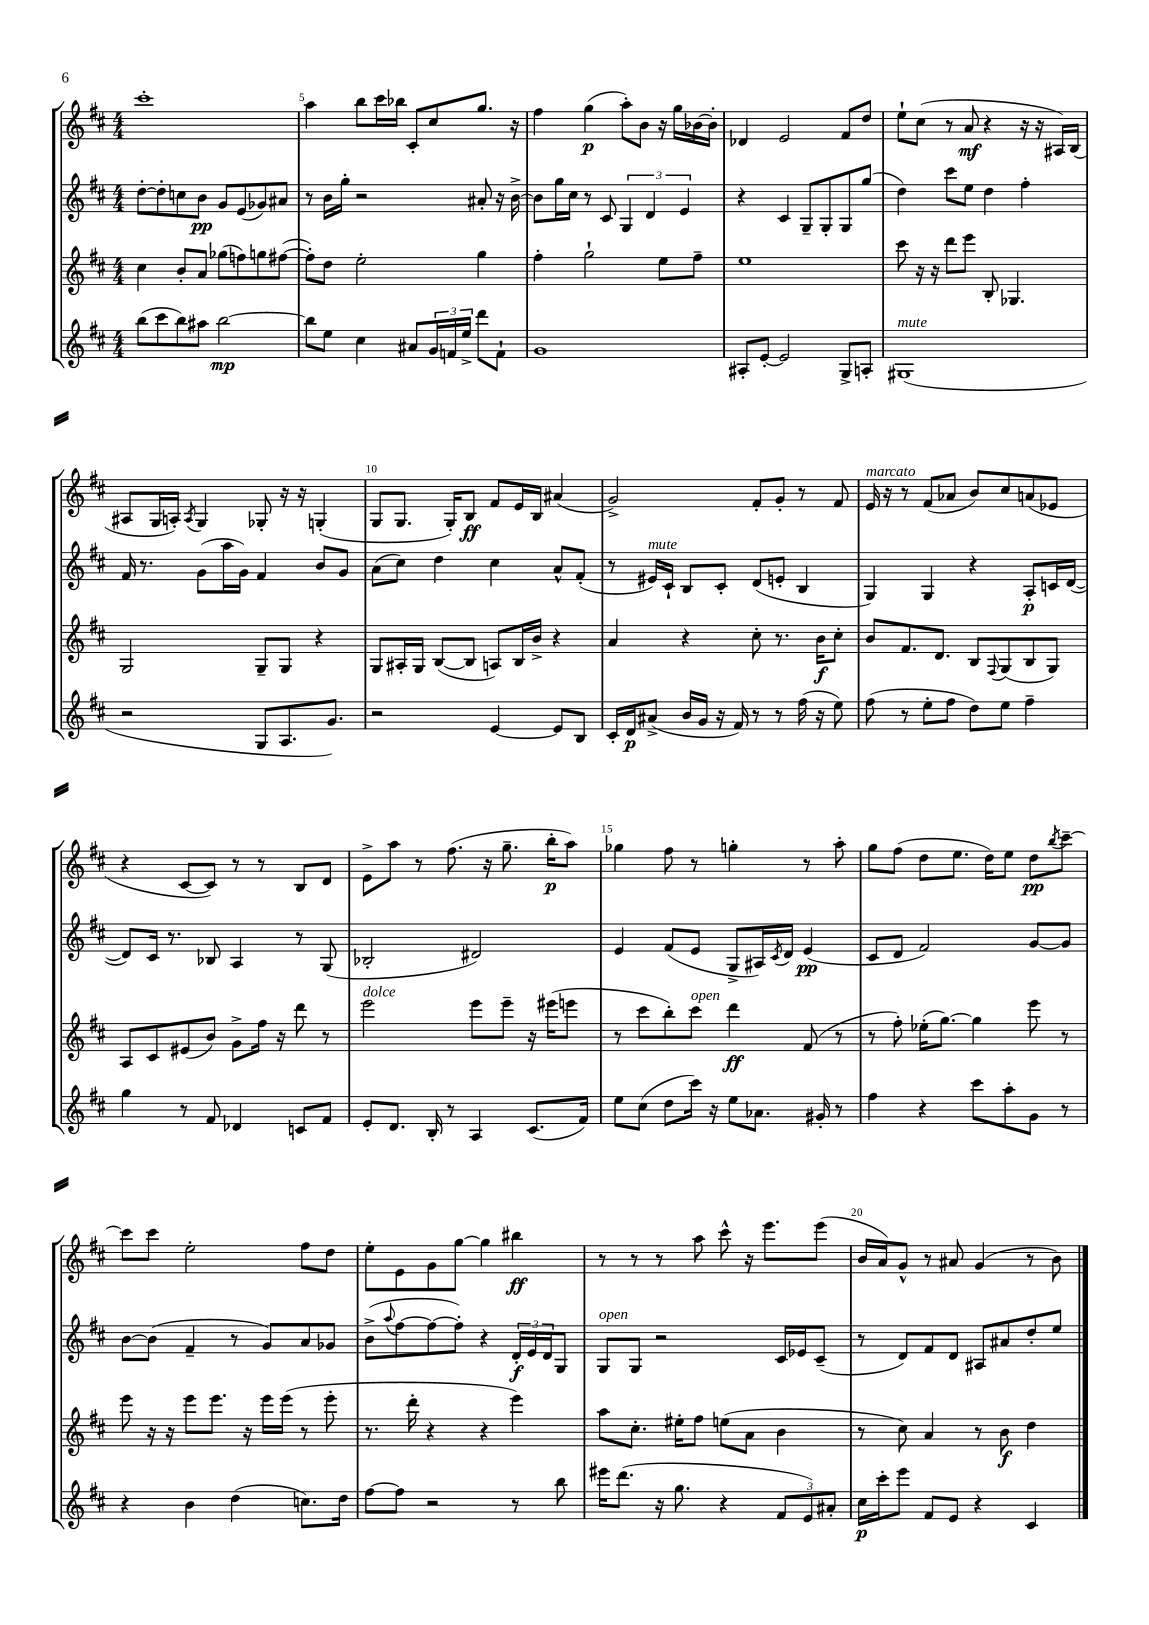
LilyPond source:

<<
\new StaffGroup <<
\new Staff = "s0" {
    \clef treble \key d \major \numericTimeSignature \time 4/4
    cis'''1-. |
    a''4 b''8 cis'''16 bes''16 cis'8-. cis''8 g''8. r16 |
    fis''4 g''4\p( a''8-.) b'8 r16 g''16 bes'16~ bes'16-. |
    des'4 e'2 fis'8 d''8 |
    e''8-! cis''8( r8 a'8\mf r4 r16 r16 ais16) b16( |
    ais8 g16 a16-.) \acciaccatura { a8 } g4 ges8-. r16 r16 g4-.( |
    g8 g8. g16-.) b8\ff fis'8 e'16 b16 ais'4( |
    g'2->) fis'8-. g'8-. r8 fis'8 |
    e'16^\markup { \italic "marcato" } r16 r8 fis'8( aes'8 b'8) cis''8 a'8( ees'8 |
    r4 cis'8~ cis'8) r8 r8 b8 d'8 |
    e'8-> a''8 r8 fis''8.( r16 g''8.-- b''16-.\p a''8) |
    ges''4 fis''8 r8 g''4-. r8 a''8-. |
    g''8 fis''8( d''8 e''8. d''16) e''8 d''8\pp \acciaccatura { b''8 } cis'''8~-- |
    cis'''8 cis'''8 e''2-. fis''8 d''8 |
    e''8-. e'8 g'8 g''8~ g''4 bis''4\ff |
    r8 r8 r8 a''8 cis'''8-^ r16 e'''8. e'''8( |
    b'16 a'16) g'8-^ r8 ais'8 g'4( r8 b'8) \bar "|." |
}
\new Staff = "s1" {
    \clef treble \key d \major \numericTimeSignature \time 4/4
    d''8~-. d''8-. c''8 b'8\pp g'8 e'8( ges'8) ais'8 |
    r8 b'16 g''16-. r2 ais'8-. r16 b'16~-> |
    b'8 g''16 cis''16 r8 cis'8 \tuplet 3/2 { g4 d'4 e'4 } |
    r4 cis'4 g8-- g8-. g8 g''8( |
    d''4) cis'''8 e''8 d''4 fis''4-. |
    fis'16 r8. g'8( a''16 g'16) fis'4 b'8 g'8 |
    a'8( cis''8) d''4 cis''4 a'8-^ fis'8-.( |
    r8 eis'16^\markup { \italic "mute" }) cis'16-! b8 cis'8-. d'8( e'8-. b4 |
    g4) g4 r4 a8-.\p c'16 d'16~( |
    d'8) cis'16 r8. bes8 a4 r8 g8( |
    bes2-. dis'2) |
    e'4 fis'8( e'8 g8-> ais16) \acciaccatura { cis'8 } d'16 e'4\pp( |
    cis'8 d'8 fis'2) g'8~ g'8 |
    b'8~ b'8( fis'4-- r8 g'8) a'8 ges'8 |
    b'8->( \appoggiatura { a''8 } fis''8~ fis''8~ fis''8-.) r4 \tuplet 3/2 { d'16-.\f e'16 d'16 } g8 |
    g8^\markup { \italic "open" } g8 r2 cis'16 ees'16 cis'8--( |
    r8 d'8) fis'8 d'8 ais8 ais'8 d''8-. e''8 \bar "|." |
}
\new Staff = "s2" {
    \clef treble \key d \major \numericTimeSignature \time 4/4
    cis''4 b'8-. a'8 ges''8( f''8) g''8 fis''8~( |
    fis''8-.) d''8 e''2-. g''4 |
    fis''4-. g''2-! e''8 fis''8-- |
    e''1 |
    cis'''8 r16 r16 d'''8 e'''8 b8-. ges4. |
    g2 g8-- g8 r4 |
    g8 ais16-. g16 b8~( b8 a8) b16 b'16-> r4 |
    a'4 r4 cis''8-. r8. b'16\f cis''8-. |
    b'8 fis'8. d'8. b8 \appoggiatura { fis8 } g8( b8 g8) |
    a8 cis'8 eis'8( b'8) g'8-> fis''16 r16 d'''8 r8 |
    e'''2^\markup { \italic "dolce" } e'''8 e'''8-- r16 eis'''16( e'''8 |
    r8 cis'''8 b''8-.) cis'''8^\markup { \italic "open" } d'''4\ff fis'8( r8 |
    r8 fis''8-.) ees''16-.( g''8.~) g''4 e'''8 r8 |
    e'''8 r16 r16 e'''8 e'''8. r16 e'''16 e'''16( r8 e'''8-. |
    r8. d'''16-. r4 r4 e'''4) |
    a''8 cis''8.-. eis''16-. fis''8 e''8( a'8 b'4 |
    r8 cis''8) a'4 r8 b'8\f d''4 \bar "|." |
}
\new Staff = "s3" {
    \clef treble \key d \major \numericTimeSignature \time 4/4
    b''8( cis'''8 b''8) ais''8 b''2~\mp |
    b''8 e''8 cis''4 ais'8 \tuplet 3/2 { g'16 f'16 e''16-> } d'''8 f'8-! |
    g'1 |
    ais8-. e'8~-. e'2 g8-> a8-. |
    gis1^\markup { \italic "mute" }( |
    r2 g8 a8. g'8.) |
    r2 e'4~ e'8 b8 |
    cis'16-. d'16\p ais'8->( b'16 g'16 r16 fis'16) r8 r8 fis''16( r16 e''8) |
    fis''8( r8 e''8-. fis''8 d''8) e''8 fis''4-- |
    g''4 r8 fis'8 des'4 c'8 fis'8 |
    e'8-. d'8. b16-. r8 a4 cis'8.( fis'16) |
    e''8 cis''8( d''8 cis'''16) r16 e''8 aes'8. gis'16-. r8 |
    fis''4 r4 cis'''8 a''8-. g'8 r8 |
    r4 b'4 d''4( c''8.) d''16 |
    fis''8~ fis''8 r2 r8 b''8 |
    eis'''16 d'''8.( r16 g''8. r4 \tuplet 3/2 { fis'8 e'8) ais'8-. } |
    cis''16\p cis'''16-. e'''8 fis'8 e'8 r4 cis'4 \bar "|." |
}
>>
>>
\layout { \context { \Score currentBarNumber = #4 \override BarNumber.break-visibility = ##(#f #t #t) barNumberVisibility = #(every-nth-bar-number-visible 5) } }
